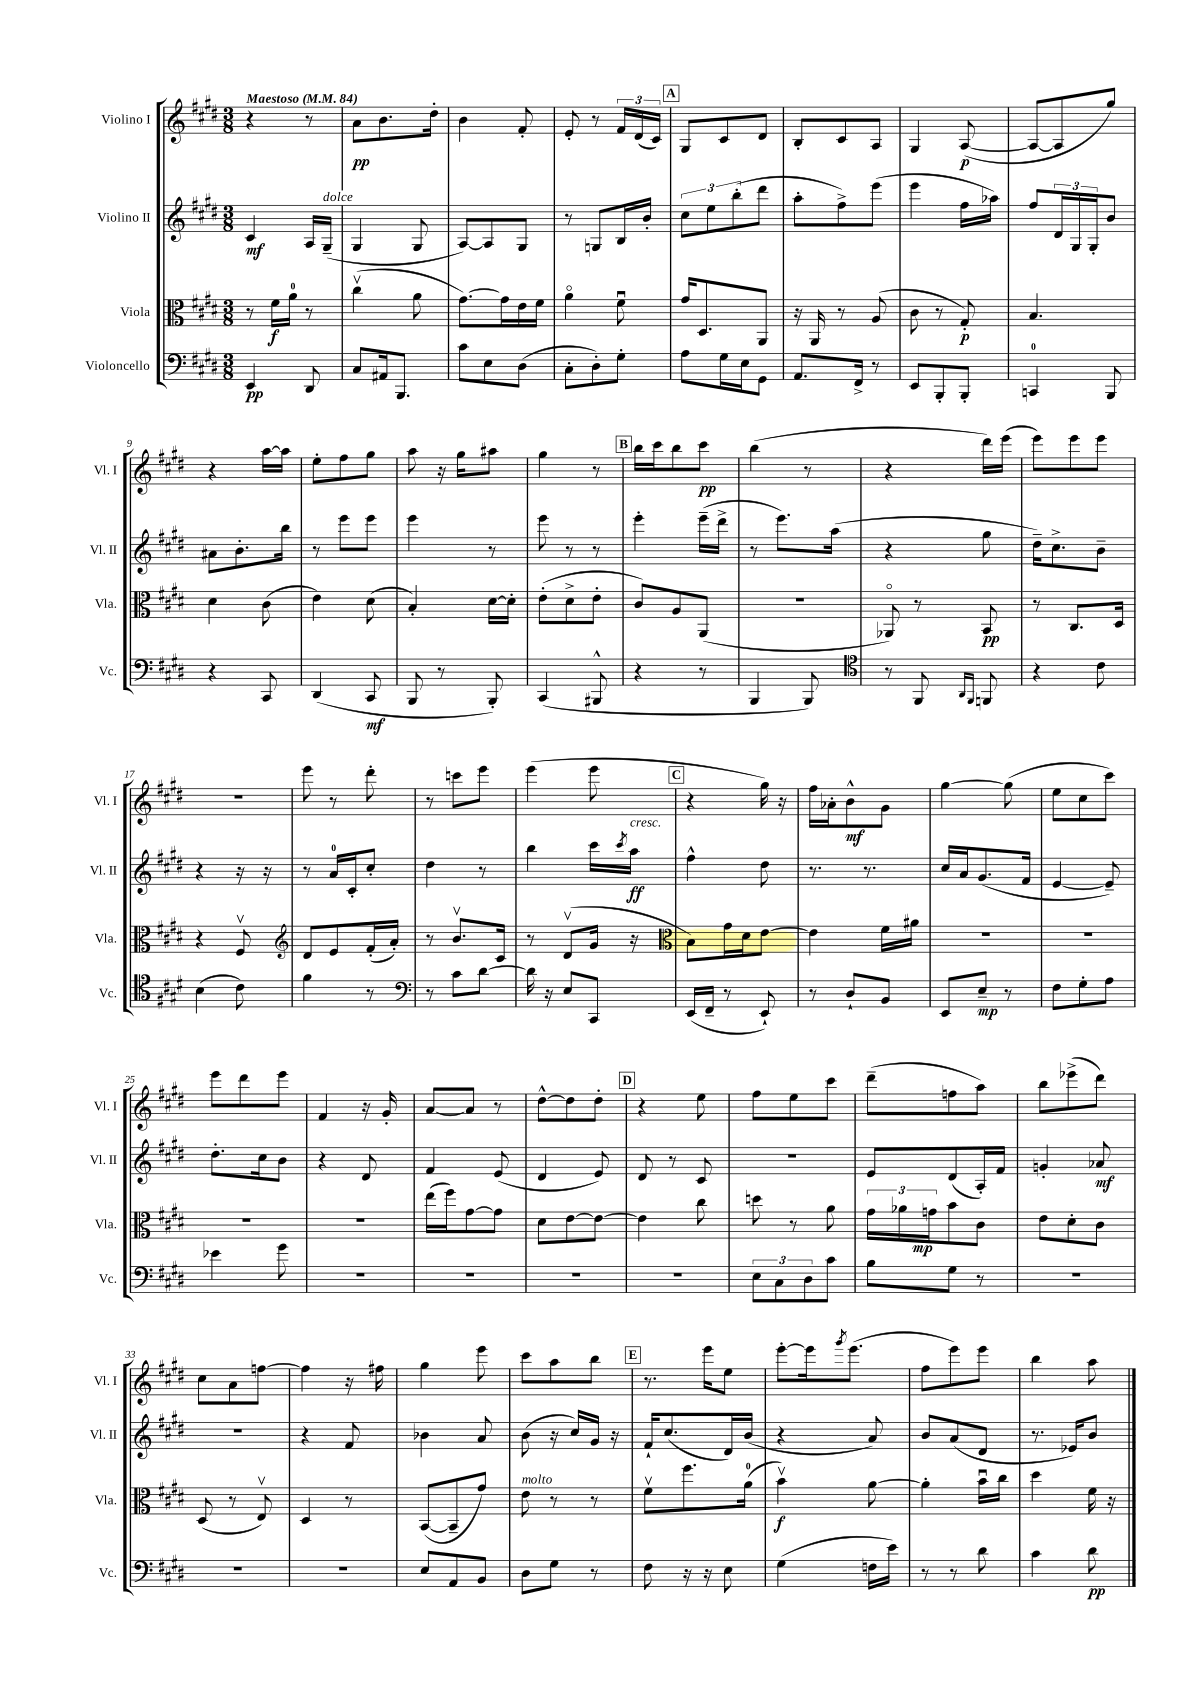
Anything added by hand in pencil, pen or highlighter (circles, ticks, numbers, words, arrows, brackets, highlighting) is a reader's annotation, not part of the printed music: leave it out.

**kern	**dynam	**kern	**dynam	**kern	**dynam	**kern	**dynam
*part4	*part4	*part3	*part3	*part2	*part2	*part1	*part1
*staff4	*staff4	*staff3	*staff3	*staff2	*staff2	*staff1	*staff1
*I"Violoncello	*	*I"Viola	*	*I"Violino II	*	*I"Violino I	*
*I'Vc.	*	*I'Vla.	*	*I'Vl. II	*	*I'Vl. I	*
*clefF4	*	*clefC3	*	*clefG2	*	*clefG2	*
*k[f#c#g#d#]	*	*k[f#c#g#d#]	*	*k[f#c#g#d#]	*	*k[f#c#g#d#]	*
*M3/8	*	*M3/8	*	*M3/8	*	*M3/8	*
*MM84	*	*MM84	*	*MM84	*	*MM84	*
=1	=1	=1	=1	=1	=1	=1	=1
!	!	!	!	!	!	!LO:TX:a:B:t=Maestoso	!
4EE/	pp	8r	.	4c#/	mf	4r	.
.	.	16f#\LL	f	.	.	.	.
.	.	16a\JJ	.	.	.	.	.
8DD#/	.	8r	.	16A/LL	.	8r	.
!	!	!	!	!LO:TX:a:i:t=dolce	!	!	!
.	.	.	.	(16G#~/JJ	.	.	.
=2	=2	=2	=2	=2	=2	=2	=2
8C#/L	.	(4cc#v\	.	4G#/	.	8a\L	pp
16AA#X/k	.	.	.	.	.	8.b\	.
8.BBB/J	.	.	.	.	.	.	.
.	.	8a\	.	8G#/	.	.	.
.	.	.	.	.	.	16dd#'\Jk	.
=3	=3	=3	=3	=3	=3	=3	=3
8c#\L	.	[8.g#\L)	.	[8A/L)	.	4b\	.
8E\	.	.	.	8A/]	.	.	.
.	.	16g#\L]	.	.	.	.	.
(8D#\J	.	16e\	.	8G#/J	.	8f#'/	.
.	.	16f#\JJ	.	.	.	.	.
=4	=4	=4	=4	=4	=4	=4	=4
8C#'\L	.	4a\	.	8r	.	8e'/	.
8D#'\)	.	.	.	8Gn/L	.	8r	.
8G#'\J	.	8f#u\	.	16B/L	.	24f#/LL	.
.	.	.	.	.	.	(24d#/	.
.	.	.	.	16b'/JJ	.	.	.
.	.	.	.	.	.	24c#/JJ)	.
!!LO:REH:place=s1:t=A
=5	=5	=5	=5	=5	=5	=5	=5
8A\L	.	16g#/KL	.	12cc#\L	.	8G#/L	.
.	.	8.D#/	.	.	.	.	.
.	.	.	.	12ee\	.	.	.
16G#\L	.	.	.	.	.	8c#/	.
.	.	.	.	(12bb'\	.	.	.
16E\J	.	.	.	.	.	.	.
8GG#\J	.	8AA/J	.	8ddd#\J	.	8d#/J	.
=6	=6	=6	=6	=6	=6	=6	=6
8.AA/L	.	16r	.	8aa'\L	.	8B'/L	.
.	.	16AA/	.	.	.	.	.
.	.	8r	.	8ff#^\)	.	8c#/	.
16FF#^/Jk	.	.	.	.	.	.	.
8r	.	(8A/	.	(8eee\J	.	8A/J	.
=7	=7	=7	=7	=7	=7	=7	=7
8EE/L	.	8c#\	.	4eee\	.	4G#/	.
8BBB'/	.	8r	.	.	.	.	.
8BBB'/J	.	8G#'/)	p	16ff#\LL	.	([8A/	p
.	.	.	.	16aa-X\JJ)	.	.	.
=8	=8	=8	=8	=8	=8	=8	=8
4CCn/	.	4.B/	.	8ff#/L	.	8A/L_	.
.	.	.	.	24d#/L	.	8A/]	.
.	.	.	.	24G#/	.	.	.
.	.	.	.	24G#'/J	.	.	.
8BBB/	.	.	.	8b/J	.	8gg#/J)	.
!!LO:LB:g=z
=9	=9	=9	=9	=9	=9	=9	=9
4r	.	4d#\	.	8a#X\L	.	4r	.
.	.	.	.	8.b'\	.	.	.
8CC#/	.	(8c#\	.	.	.	[16aa\LL	.
.	.	.	.	16bb\Jk	.	16aa\JJ]	.
=10	=10	=10	=10	=10	=10	=10	=10
(4DD#/	.	4e\)	.	8r	.	8ee'\L	.
.	.	.	.	8eee\L	.	8ff#\	.
8CC#/	mf	(8d#\	.	8eee\J	.	8gg#\J	.
=11	=11	=11	=11	=11	=11	=11	=11
8BBB/	.	4B'/)	.	4eee\	.	8aa\	.
8r	.	.	.	.	.	16r	.
.	.	.	.	.	.	16gg#\KL	.
8BBB'/)	.	[16d#\LL	.	8r	.	8aa#X\J	.
.	.	16d#'\JJ]	.	.	.	.	.
=12	=12	=12	=12	=12	=12	=12	=12
(4CC#/	.	(8e'\L	.	8eee\	.	4gg#\	.
.	.	8d#^\	.	8r	.	.	.
8BBB#X^^/	.	8e'\J	.	8r	.	8r	.
!!LO:REH:place=s1:t=B
=13	=13	=13	=13	=13	=13	=13	=13
4r	.	8c#/L)	.	4eee'\	.	16bb\LL	.
.	.	.	.	.	.	16ccc#\J	.
.	.	8A/	.	.	.	8bb\	.
8r	.	(8AA/J	.	(16eee~\LL	.	8ccc#\J	pp
.	.	.	.	16ddd#^\JJ	.	.	.
=14	=14	=14	=14	=14	=14	=14	=14
4BBB/	.	4.r	.	8r	.	(4bb\	.
.	.	.	.	8.eee\L)	.	.	.
8BBB/)	.	.	.	.	.	8r	.
.	.	.	.	(16aa\Jk	.	.	.
=15	=15	=15	=15	=15	=15	=15	=15
*clefC4	*	*	*	*	*	*	*
8r	.	8AA-X/)	.	4r	.	4r	.
8FF#/	.	8r	.	.	.	.	.
16qqAA/LL	.	.	.	.	.	.	.
16qqFF#/JJ	.	.	.	.	.	.	.
8FFn/	.	8BB/	pp	8gg#\	.	16ddd#\LL)	.
.	.	.	.	.	.	(16eee\JJ	.
=16	=16	=16	=16	=16	=16	=16	=16
4r	.	8r	.	16dd#~\KL)	.	8eee\L)	.
.	.	.	.	8.cc#^\	.	.	.
.	.	8.C#/L	.	.	.	8eee\	.
8c#\	.	.	.	8b~\J	.	8eee\J	.
.	.	16D#/Jk	.	.	.	.	.
!!LO:LB:g=z
=17	=17	=17	=17	=17	=17	=17	=17
(4B\	.	4r	.	4r	.	4.r	.
8c#\)	.	8F#v/	.	16r	.	.	.
.	.	.	.	16r	.	.	.
=18	=18	=18	=18	=18	=18	=18	=18
*	*	*clefG2	*	*	*	*	*
4f#\	.	8d#/L	.	8r	.	8eee\	.
.	.	8e/	.	16a/LL	.	8r	.
.	.	.	.	16c#'/J	.	.	.
8r	.	(16f#'/L	.	8cc#'/J	.	8ddd#'\	.
.	.	16a'/JJ)	.	.	.	.	.
=19	=19	=19	=19	=19	=19	=19	=19
*clefF4	*	*	*	*	*	*	*
8r	.	8r	.	4dd#\	.	8r	.
8c#\L	.	8.bv/L	.	.	.	8cccn\L	.
[8d#\J	.	.	.	8r	.	8eee\J	.
.	.	16c#/Jk	.	.	.	.	.
=20	=20	=20	=20	=20	=20	=20	=20
16d#\]	.	8r	.	4bb\	.	(4eee\	.
16r	.	.	.	.	.	.	.
8E/L	.	(8d#v/L	.	.	.	.	.
8CC#/J	.	16g#/Jk	.	16ccc#\LL	.	8eee\	.
.	.	.	.	8qccc#/	.	.	.
!	!	!	!	!LO:TX:a:i:t=cresc.	!	!	!
.	.	16r	.	16aa\JJ	ff	.	.
!!LO:REH:place=s1:t=C
=21	=21	=21	=21	=21	=21	=21	=21
*	*	*clefC3	*	*	*	*	*
(16EE/LL	.	8B\L)	.	4ff#^^\	.	4r	.
16FF#~/JJ	.	.	.	.	.	.	.
8r	.	16g#\L	.	.	.	.	.
.	.	16d#\J	.	.	.	.	.
8EE`/)	.	[8e\J	.	8dd#\	.	16gg#\)	.
.	.	.	.	.	.	16r	.
=22	=22	=22	=22	=22	=22	=22	=22
8r	.	4e\]	.	8.r	.	16ff#\LL	.
.	.	.	.	.	.	16a-X'\J	.
8D#`/L	.	.	.	.	.	8b^^\	mf
.	.	.	.	8.r	.	.	.
8BB/J	.	16f#\LL	.	.	.	8g#\J	.
.	.	16a#X\JJ	.	.	.	.	.
=23	=23	=23	=23	=23	=23	=23	=23
8EE/L	.	4.r	.	16cc#/LL	.	[4gg#\	.
.	.	.	.	16a/J	.	.	.
8E~/J	mp	.	.	(8.g#/	.	.	.
8r	.	.	.	.	.	(8gg#\]	.
.	.	.	.	16f#/Jk	.	.	.
=24	=24	=24	=24	=24	=24	=24	=24
8F#\L	.	4.r	.	[4e/	.	8ee\L	.
8G#'\	.	.	.	.	.	8cc#\	.
8A\J	.	.	.	8e~/])	.	8ccc#\J)	.
!!LO:LB:g=z
=25	=25	=25	=25	=25	=25	=25	=25
4e-X\	.	4.r	.	8.dd#'\L	.	8eee\L	.
.	.	.	.	.	.	8ddd#\	.
.	.	.	.	16cc#\k	.	.	.
8g#\	.	.	.	8b\J	.	8eee\J	.
=26	=26	=26	=26	=26	=26	=26	=26
4.r	.	4.r	.	4r	.	4f#/	.
.	.	.	.	8d#/	.	16r	.
.	.	.	.	.	.	16g#'/	.
=27	=27	=27	=27	=27	=27	=27	=27
4.r	.	(16ee\LL	.	4f#/	.	[8a/L	.
.	.	16ff#\J)	.	.	.	.	.
.	.	[8g#\	.	.	.	8a/J]	.
.	.	8g#\J]	.	(8e/	.	8r	.
=28	=28	=28	=28	=28	=28	=28	=28
4.r	.	8d#\L	.	4d#/	.	[8dd#^^\L	.
.	.	[8e\	.	.	.	8dd#\]	.
.	.	8e\J_	.	8e/)	.	8dd#'\J	.
!!LO:REH:place=s1:t=D
=29	=29	=29	=29	=29	=29	=29	=29
4.r	.	4e\]	.	8d#/	.	4r	.
.	.	.	.	8r	.	.	.
.	.	8cc#\	.	8c#/	.	8ee\	.
=30	=30	=30	=30	=30	=30	=30	=30
12E\L	.	8ddn\	.	4.r	.	8ff#\L	.
12C#\	.	.	.	.	.	.	.
.	.	8r	.	.	.	8ee\	.
12D#\	.	.	.	.	.	.	.
8c#\J	.	8a\	.	.	.	8ccc#\J	.
=31	=31	=31	=31	=31	=31	=31	=31
8B\L	.	24g#\LL	.	8e/L	.	(8ddd#~\L	.
.	.	24a-X\	.	.	.	.	.
.	.	24gn\J	mp	.	.	.	.
8G#\J	.	8b\	.	(8d#/	.	8ffn\	.
8r	.	8c#\J	.	16A'/L)	.	8aa\J)	.
.	.	.	.	16f#/JJ	.	.	.
=32	=32	=32	=32	=32	=32	=32	=32
4.r	.	8e\L	.	4gn'/	.	8bb\L	.
.	.	8d#'\	.	.	.	(8eee-X^\	.
.	.	8c#\J	.	8a-X/	mf	8ddd#\J)	.
!!LO:LB:g=z
=33	=33	=33	=33	=33	=33	=33	=33
4.r	.	(8D#/	.	4.r	.	8cc#\L	.
.	.	8r	.	.	.	8a\	.
.	.	8Ev/)	.	.	.	[8ffn\J	.
=34	=34	=34	=34	=34	=34	=34	=34
4.r	.	4D#/	.	4r	.	4ff\]	.
.	.	8r	.	8f#/	.	16r	.
.	.	.	.	.	.	16ff#X\	.
=35	=35	=35	=35	=35	=35	=35	=35
8E/L	.	([8BB/L	.	4b-X\	.	4gg#\	.
8AA/	.	8BB~/]	.	.	.	.	.
8BB/J	.	8g#/J)	.	8a/	.	8eee\	.
=36	=36	=36	=36	=36	=36	=36	=36
!	!	!LO:TX:a:i:t=molto	!	!	!	!	!
8D#\L	.	8e\	.	(8b\	.	8ccc#\L	.
8G#\J	.	8r	.	16r	.	8aa\	.
.	.	.	.	16cc#/LL)	.	.	.
8r	.	8r	.	16g#/JJ	.	8bb\J	.
.	.	.	.	16r	.	.	.
!!LO:REH:place=s1:t=E
=37	=37	=37	=37	=37	=37	=37	=37
8F#\	.	8f#v\L	.	16f#`/KL	.	8.r	.
.	.	.	.	(8.cc#/	.	.	.
16r	.	8.ff#\	.	.	.	.	.
16r	.	.	.	.	.	16eee\KL	.
8E\	.	.	.	16d#/L)	.	8ee\J	.
.	.	(16a\Jk	.	(16b/JJ	.	.	.
=38	=38	=38	=38	=38	=38	=38	=38
(4G#\	.	4bv\)	f	4r	.	[8eee'\L	.
.	.	.	.	.	.	16eee\k]	.
.	.	.	.	.	.	8qggg#/	.
.	.	.	.	.	.	(8.eee\J	.
16Fn\LL	.	[8a\	.	8a/)	.	.	.
16e\JJ)	.	.	.	.	.	.	.
=39	=39	=39	=39	=39	=39	=39	=39
8r	.	4a'\]	.	8b/L	.	8ff#\L	.
8r	.	.	.	(8a/	.	8eee\)	.
8d#\	.	16bu\LL	.	8d#/J	.	8eee\J	.
.	.	16cc#\JJ	.	.	.	.	.
=40	=40	=40	=40	=40	=40	=40	=40
4c#\	.	4dd#\	.	8.r	.	4bb\	.
.	.	.	.	16e-X/KL)	.	.	.
8d#\	pp	16f#\	.	8b/J	.	8aa\	.
.	.	16r	.	.	.	.	.
==	==	==	==	==	==	==	==
*-	*-	*-	*-	*-	*-	*-	*-
